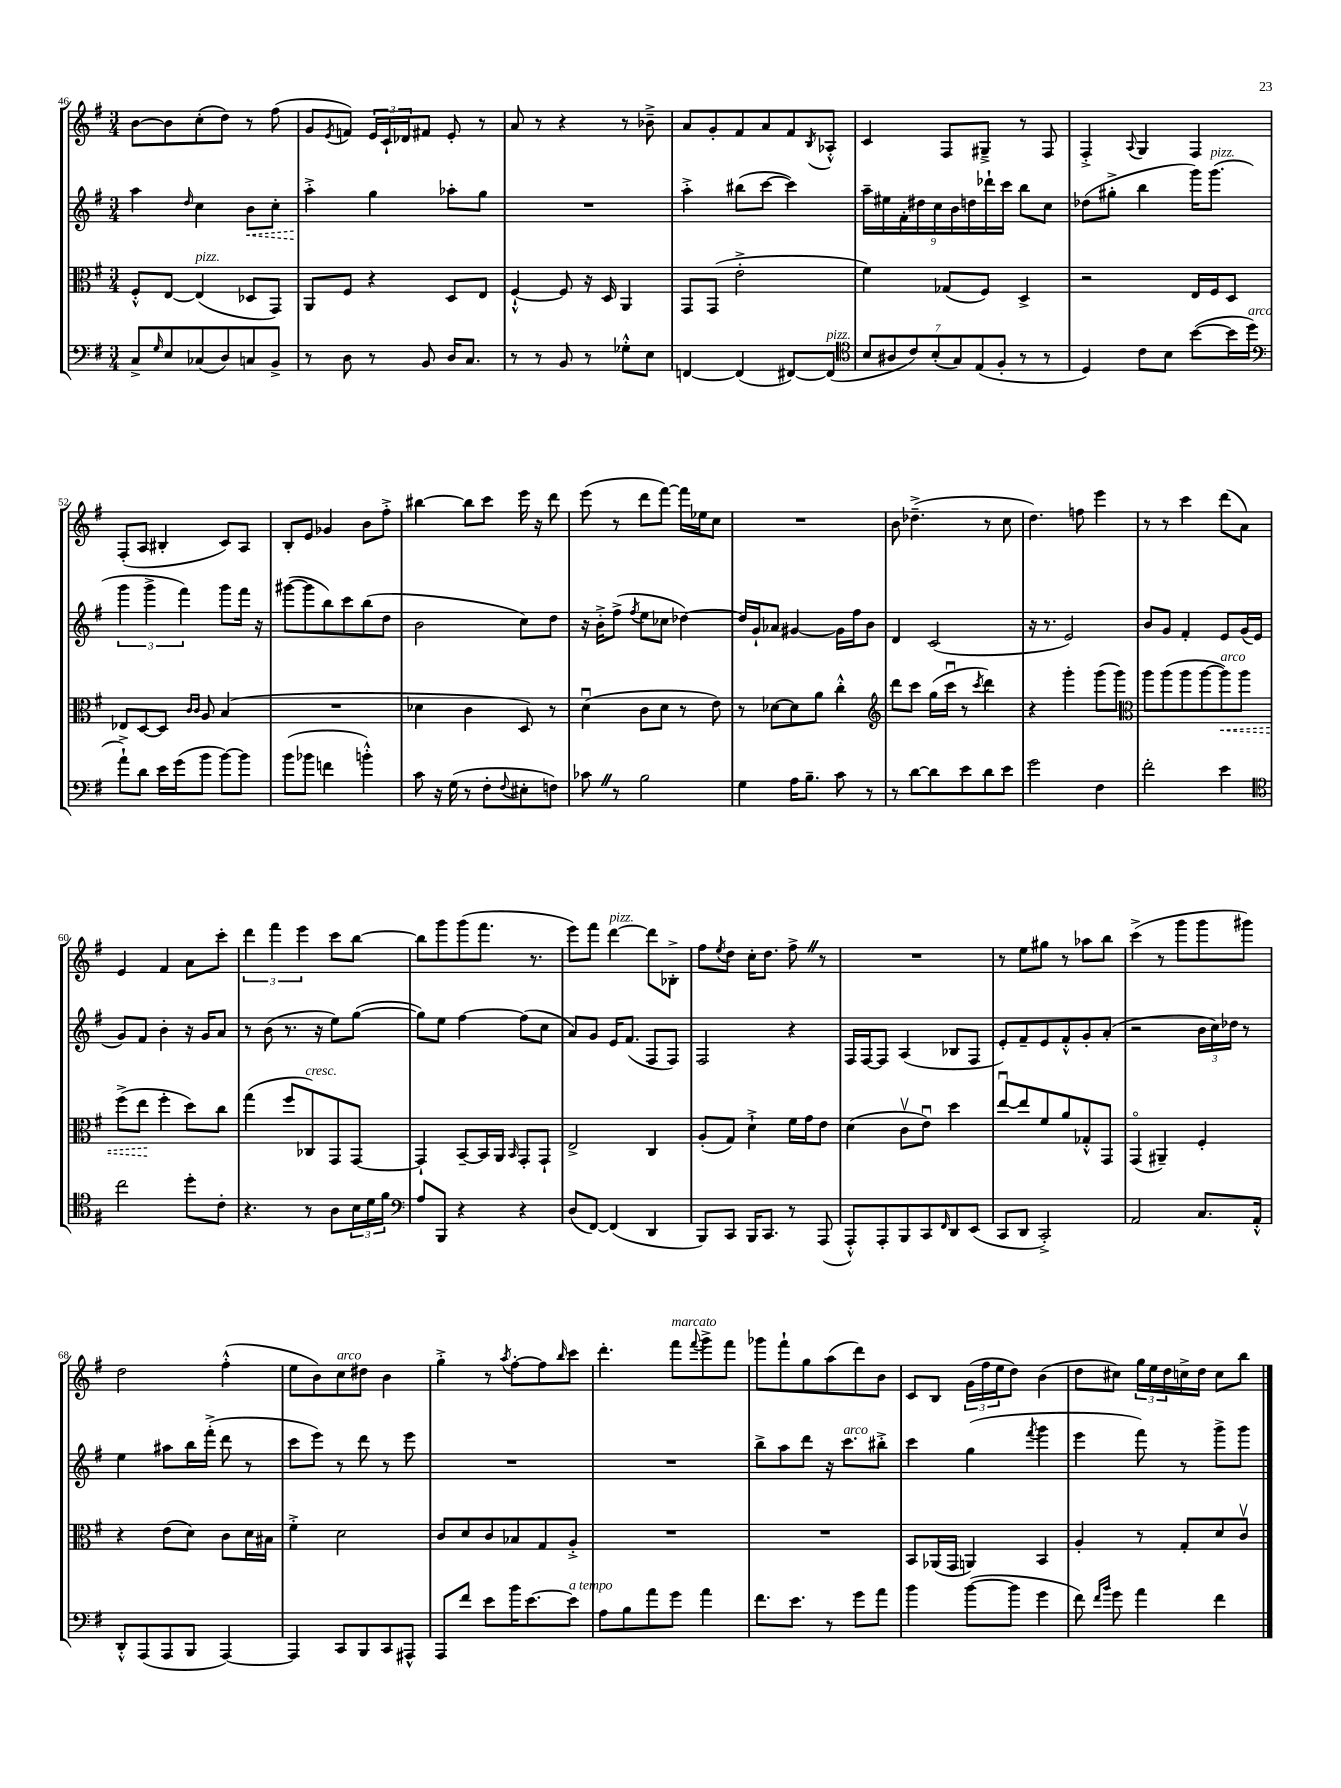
<<
\new StaffGroup <<
\new Staff = "s0" {
    \clef treble \key g \major \numericTimeSignature \time 3/4
    b'8~ b'8 c''8-.( d''8) r8 fis''8( |
    g'8 \acciaccatura { e'8 } f'8) \tuplet 3/2 { e'16 c'16-! des'16 } fis'8 e'8-. r8 |
    a'8 r8 r4 r8 bes'8---> |
    a'8 g'8-. fis'8 a'8 fis'8 \acciaccatura { b8 } aes8-.-^ |
    c'4 fis8 gis8---> r8 fis8 |
    fis4-.-> \appoggiatura { a8 } g4 fis4 |
    fis8-.( a8 bis4-. c'8) a8 |
    b8-. e'8 ges'4 b'8 fis''8-.-> |
    bis''4~ bis''8 c'''8 e'''16 r16 d'''8 |
    e'''8( r8 d'''8 fis'''8~) fis'''16 ees''16 c''8 |
    R2. |
    b'8 des''4.--->( r8 c''8 |
    d''4.) f''8 e'''4 |
    r8 r8 c'''4 d'''8( a'8) |
    e'4 fis'4 a'8 c'''8-. |
    \tuplet 3/2 { d'''4 fis'''4 e'''4 } c'''8 b''8~ |
    b''8 g'''8 g'''8( fis'''8. r8. |
    e'''8) fis'''8 d'''4~^\markup { \italic "pizz." } d'''8 bes8-.-> |
    fis''8 \acciaccatura { e''8 } d''8 c''16-. d''8. fis''8-> \once \override BreathingSign.text = \markup { \musicglyph "scripts.caesura.straight" } \breathe r8 |
    R2. |
    r8 e''8 gis''8 r8 aes''8 b''8 |
    c'''4->( r8 g'''8 g'''8 gis'''8) |
    d''2 fis''4-.-^( |
    e''8 b'8) c''8^\markup { \italic "arco" } dis''8 b'4 |
    g''4-.-> r8 \acciaccatura { a''8 } fis''8~-. fis''8 \grace { b''16 } c'''8 |
    d'''4.-. fis'''8^\markup { \italic "marcato" } \appoggiatura { fis'''8 } g'''8-> fis'''8 |
    ges'''8 fis'''8-! g''8 a''8( d'''8) b'8 |
    c'8 b8 \tuplet 3/2 { g'16( fis''16 e''16 } d''8) b'4( |
    d''8 cis''8) \tuplet 3/2 { g''16 e''16 d''16 } c''16-> d''16 c''8 b''8 \bar "|." |
}
\new Staff = "s1" {
    \clef treble \key g \major \numericTimeSignature \time 3/4
    a''4 \grace { d''16 } c''4 \once \override Hairpin.style = #'dashed-line b'8\< c''8-. |
    a''4-.->\! g''4 aes''8-. g''8 |
    R2. |
    a''4-.-> bis''8( c'''8~ c'''4) |
    \tuplet 9/8 { a''16-- eis''16 fis'16-. dis''16 c''16 b'16 d''16 des'''16-! c'''16 } b''8 c''8 |
    des''8( gis''8-.-> b''4 g'''16) g'''8.^\markup { \italic "pizz." }( |
    \tuplet 3/2 { g'''4 g'''4-> fis'''4) } g'''8 fis'''16 r16 |
    gis'''8~( gis'''8 b''8) c'''8 b''8( d''8 |
    b'2 c''8) d''8 |
    r16 b'16-.-> fis''8->( \acciaccatura { fis''8 } e''8 ces''8 des''4~) |
    des''16 g'16-! aes'8 gis'4~ gis'16 fis''16 b'8 |
    d'4 c'2( |
    r16 r8. e'2) |
    b'8 g'8 fis'4-. e'8 g'16( e'16 |
    g'8) fis'8 b'4-. r16 g'16 a'8 |
    r8 b'8( r8. r16 e''8) g''8~( |
    g''8) e''8 fis''4~ fis''8( c''8 |
    a'8) g'8 e'16 fis'8.( fis8 fis8) |
    fis2 r4 |
    fis16 fis16~ fis8 a4( bes8 fis8 |
    e'8-.) fis'8-- e'8 fis'8-.-^ g'8-. a'8-.( |
    r2 \tuplet 3/2 { b'16 c''16) des''16 } r8 |
    e''4 ais''8 b''16 fis'''16-.->( d'''8 r8 |
    c'''8 e'''8) r8 d'''8 r8 e'''8 |
    R2. |
    R2. |
    b''8-> a''8 d'''8 r16 c'''8.^\markup { \italic "arco" } bis''8-.-> |
    c'''4 g''4( \acciaccatura { fis'''8 } g'''4 |
    e'''4 fis'''8) r8 g'''8-> g'''8 \bar "|." |
}
\new Staff = "s2" {
    \clef alto \key g \major \numericTimeSignature \time 3/4
    fis8-.-^ e8~ e4^\markup { \italic "pizz." }( des8 g,8) |
    a,8 fis8 r4 d8 e8 |
    fis4~-!-^ fis8 r16 d16 a,4 |
    g,8 g,8( e'2-.-> |
    fis'4) ges8( fis8) d4-> |
    r2 e16 fis16 d8 |
    ees8 d8~ d8 \grace { c'16 c'16 } a8 b4( |
    R2. |
    des'4 c'4 d8) r8 |
    d'4\downbow( c'8 d'8 r8 e'8) |
    r8 des'8~ des'8 a'8 c''4-.-^ |
    \clef treble d'''8 c'''8 g''16( c'''16\downbow r8 \acciaccatura { c'''8 } d'''4) |
    r4 g'''4-. g'''8( g'''8) |
    \clef alto a''8 a''8( a''8 a''8~ \once \override Hairpin.style = #'dashed-line a''8\<^\markup { \italic "arco" }) a''8 |
    fis''8->( e''8\! fis''4-. d''8) c''8 |
    g''4( fis''8 ces8^\markup { \italic "cresc." }) g,8 g,8~ |
    g,4-! b,8~-- b,16 a,16 \grace { b,16 } g,8-. g,8-! |
    e2-> c4 |
    a8-.( g8) d'4-!-> fis'16 g'16 e'8 |
    d'4( c'8\upbow e'8\downbow) d''4 |
    e''8~\downbow e''8 fis'8 a'8 ges8-.-^ g,8 |
    g,4\flageolet( ais,4--) fis4-. |
    r4 e'8( d'8) c'8 d'16 bis16 |
    fis'4-.-> d'2 |
    c'8 d'8 c'8 bes8 g8 a8-.-> |
    R2. |
    R2. |
    b,8 aes,16( g,16 a,4) b,4 |
    a4-. r8 g8-. d'8 c'8\upbow \bar "|." |
}
\new Staff = "s3" {
    \clef bass \key g \major \numericTimeSignature \time 3/4
    c8-> \grace { g16 } e8 ces8( d8) c8 b,8-> |
    r8 d8 r8 b,8 d16 c8. |
    r8 r8 b,8 r8 ges8-.-^ e8 |
    f,4~ f,4( fis,8~) fis,8^\markup { \italic "pizz." }( |
    \clef tenor \tuplet 7/4 { b8 ais8 c'8) b8-.( g8) e8( fis8-. } r8 r8 |
    d4) c'8 b8 b'8~( b'16 d''16^\markup { \italic "arco" } |
    \clef bass a'8-!->) d'8 e'16 g'16( b'8 b'8~) b'8 |
    b'8( bes'8 f'4 b'4-.-^) |
    c'8 r16 g16( r8 fis8-. \appoggiatura { fis8 } eis8-. f8) |
    ces'8 \once \override BreathingSign.text = \markup { \musicglyph "scripts.caesura.straight" } \breathe r8 b2 |
    g4 a16 b8.-- c'8 r8 |
    r8 d'8~ d'8 e'8 d'8 e'8 |
    g'2 fis4 |
    fis'2-. e'4 |
    \clef tenor c''2 d''8-. c'8-. |
    r4. r8 a8 \tuplet 3/2 { b16 d'16 fis'16 } |
    \clef bass a8 b,,8 r4 r4 |
    d8( fis,8~) fis,4( d,4 |
    b,,8) c,8 b,,16 c,8. r8 a,,8( |
    a,,8-.-^) a,,8-. b,,8 c,8 \grace { fis,16 } d,8 e,8( |
    c,8 d,8 c,2-.->) |
    a,2 c8. a,16-.-^ |
    d,8-.-^ a,,8( a,,8 b,,8 a,,4~) |
    a,,4 c,8 b,,8 c,8 ais,,8-^ |
    a,,8 fis'8 e'8 b'16 e'8.~ e'8^\markup { \italic "a tempo" } |
    a8 b8 a'8 g'8 a'4 |
    fis'8. e'8. r8 g'8 a'8 |
    b'4 b'8~( b'8 g'4 |
    fis'8) \grace { fis'16 b'16 } g'8 a'4 fis'4 \bar "|." |
}
>>
>>
\layout { \context { \Score currentBarNumber = #46 } }
